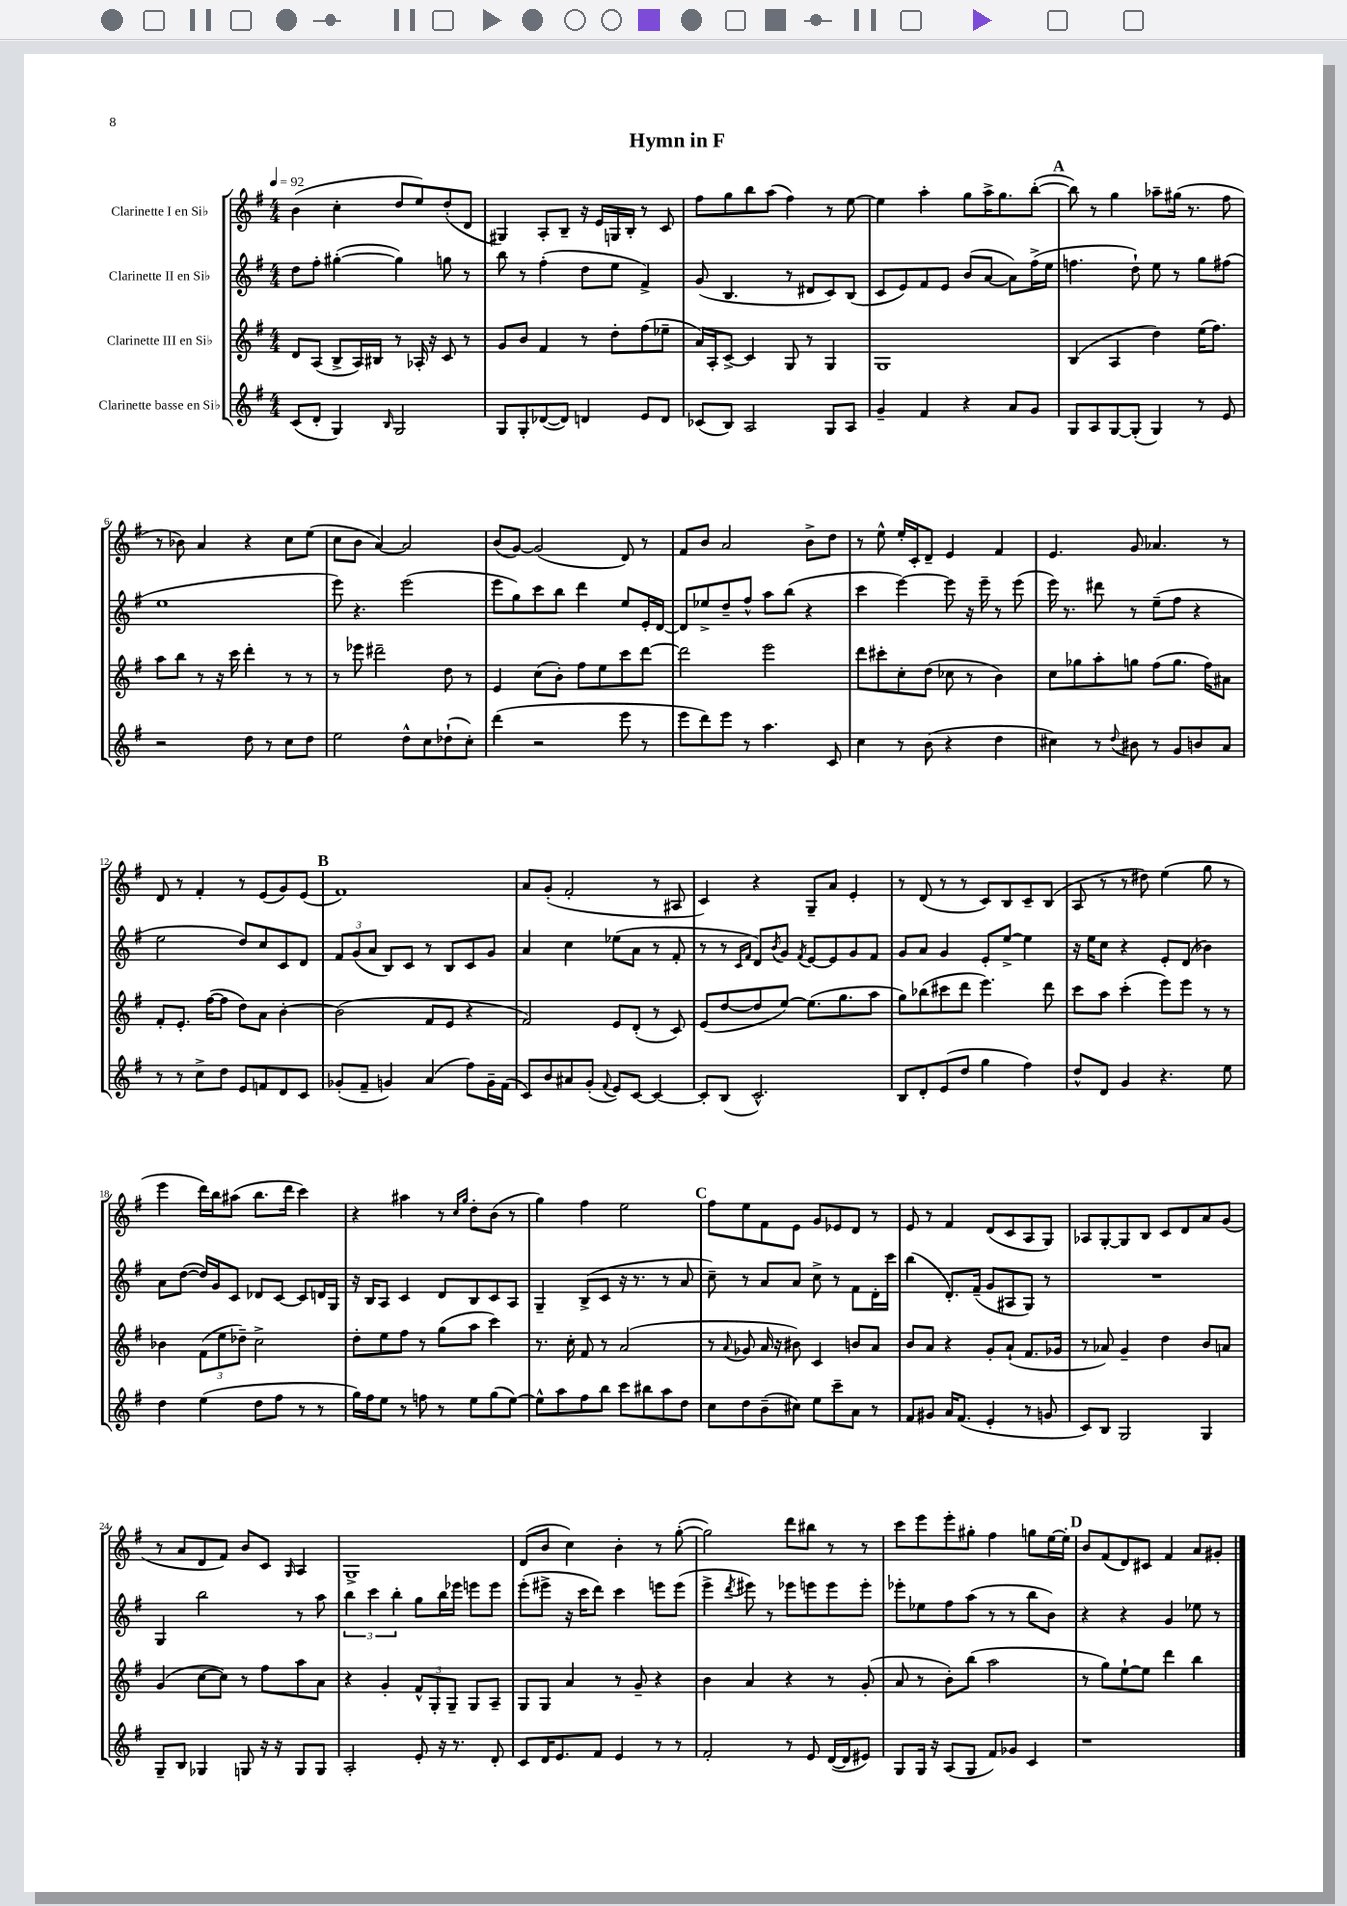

**kern	**kern	**kern	**kern
*part4	*part3	*part2	*part1
*staff4	*staff3	*staff2	*staff1
*I"Clarinette basse en Si♭	*I"Clarinette III en Si♭	*I"Clarinette II en Si♭	*I"Clarinette I en Si♭
*clefG2	*clefG2	*clefG2	*clefG2
*k[f#]	*k[f#]	*k[f#]	*k[f#]
*M4/4	*M4/4	*M4/4	*M4/4
*MM92	*MM92	*MM92	*MM92
=1	=1	=1	=1
(8c/L	8d/L	8dd\L	(4b\
8d'/J	(8A/J	8ff#'\J	.
4G/)	8B^/L	([4gg#X'\	4cc'\
.	16A/L)	.	.
.	16B#X/JJ	.	.
16qqB/	.	.	.
2G/	8r	4gg#\])	8dd/L
.	16A-X'/	.	8ee/)
.	16r	.	.
.	8c/	8ggn\	(8dd'/
.	8r	8r	8d/J
=2	=2	=2	=2
8G/L	8g/L	8bb\	4G#X/)
8G'/	8b/J	8r	.
([8d-X/	4f#/	(4ff#'\	8A'/L
8d-/J])	.	.	8B~/J
4dn/	8r	8dd\L	16r
.	.	.	16e/LL
.	8dd'\L	8ee\J	16Gn/
.	.	.	16B'/JJ
8e/L	(8ff#\	4f#^/)	8r
8d/J	8ee-X~\J	.	8c/
=3	=3	=3	=3
(8c-X/L	16a/LL)	(8g/	8ff#\L
.	16A'/J	.	.
8B/J)	[8c^/J	4.B/	8gg\
2A/	4c/]	.	8bb\
.	.	.	(8aa\J
.	8G/	8r	4ff#\)
.	8r	8d#X/L	.
8G/L	4G/	8c/)	8r
8A/J	.	(8B/J	[8ee\
=4	=4	=4	=4
4g~/	1G	8c/L	4ee\]
.	.	8e/)	.
4f#/	.	8f#/	4aa'\
.	.	8e/J	.
4r	.	(8b/L	8gg\L
.	.	[8a/J	16aa^\K
.	.	.	8.gg\
8a/L	.	8a\L])	.
8g/J	.	(16ff#^\L	([8bb'\J
.	.	16ee\JJ	.
!!LO:REH:place=s1:t=A
=5	=5	=5	=5
8G/L	(4B/	4.ffn\	8bb\])
8A/	.	.	8r
[8G/	4A/	.	4gg\
(8G'/J]	.	8dd`\)	.
4G/)	4dd\)	8ee\	8aa-X~\L
.	.	8r	(16gg#X\Jk
.	.	.	8.r
8r	(16ee\KL	8gg\L	.
.	8.ff#\J)	.	.
8e/	.	(8ff#X\J	8ff#\
!!LO:LB:g=z
=6	=6	=6	=6
2r	8aa\L	1ee	8r
.	8bb\J	.	8b-X\)
.	8r	.	4a/
.	16r	.	.
.	16ccc\	.	.
8dd\	4ddd'\	.	4r
8r	.	.	.
8cc\L	8r	.	8cc\L
8dd\J	8r	.	(8ee\J
=7	=7	=7	=7
2ee\	8r	8eee\)	8cc\L
.	8eee-X\	4.r	8b\J
.	2ddd#X~\	.	[4a/)
8dd^^\L	.	(2eee\	2a/]
8cc\	.	.	.
(8dd-X`\	8dd\	.	.
8cc'\J)	8r	.	.
=8	=8	=8	=8
(4ddd\	4e/	8eee\L	(8b/L
.	.	8gg\)	[8g/J)
2r	(8cc\L	8ccc\	(2g/]
.	8b'\J)	8bb\J	.
.	8ff#\L	4ddd\	.
.	8ee\	.	.
8eee\	8ccc\	8ee/L	8d/)
8r	[8ddd\J	16e'/L	8r
.	.	[16d/JJ	.
=9	=9	=9	=9
8eee\L	2ddd\]	8d/L]	8f#/L
8ddd\)	.	8ee-X^/	8b/J
8eee\J	.	8dd~/	2a/
8r	.	8ff#^^/J	.
4.aa\	2eee\	8aa\L	.
.	.	(8bb\J	.
.	.	4r	8b^\L
8c/	.	.	8dd\J
=10	=10	=10	=10
4cc\	8ddd\L	4ccc\	8r
.	8ccc#X'\	.	8ee^^\
8r	8cc'\	[4eee\)	16ee'/LL
.	.	.	16c'/J
(8b\	(8dd\J	.	8d~/J
4r	8cc-X\	8eee\]	4e/
.	8r	16r	.
.	.	16eee~\	.
4dd\	4b\)	8r	4f#/
.	.	(8eee\	.
=11	=11	=11	=11
4cc#X\)	8cc\L	16eee\)	4.e/
.	.	8.r	.
.	8gg-X\	.	.
8r	8aa'\	8ddd#X\	.
8qqdd/	.	.	.
8b#X\	8ggn\J	8r	8g/
8r	(8ff#\L	(8ee~\L	4.a-X/
8g/L	8.gg\J	8ff#\J	.
8bn/	.	4r	.
.	16ff#\KL)	.	.
8a/J	8a#X\J	.	8r
!!LO:LB:g=z
=12	=12	=12	=12
8r	8f#'/L	2ee\	8d/
8r	8.e'/J	.	8r
8cc^\L	.	.	4f#'/
.	([16ff#\KL	.	.
8dd\J	8ff#\J]	.	.
8e/L	8dd\L)	8dd/L)	8r
8fn/	8a\J	8cc/	(8e/L
8d/	[4b'\	8c/	8g/)
8c/J	.	8d/J	(8e/J
!!LO:REH:place=s1:t=B
=13	=13	=13	=13
(8g-X'/L	(2b\]	12f#/L	1f#)
.	.	(12g/	.
8f#~/J	.	.	.
.	.	12a/J	.
4gn/)	.	8B/L)	.
.	.	8c/J	.
(4a/	8f#/L	8r	.
.	8e/J	8B/L	.
8ff#\L)	4r	8c/	.
16g~\L	.	8g/J	.
(16f#\JJ	.	.	.
=14	=14	=14	=14
8c/L)	2f#/)	4a/	8a/L
8b/	.	.	(8g'/J
8a#X/	.	4cc\	2f#'/
(8g'/J	.	.	.
8qqf#/	.	.	.
8e/L)	8e/L	(8ee-X\L	.
[8c/J	(8d'/J	8a\J	.
4c/_	8r	8r	8r
.	8c/)	8f#'/	8A#X/
=15	=15	=15	=15
8c'/L]	(8e/L	8r	4c/)
(8B/J	[8dd/	8r	.
.	.	16qqc/LL	.
.	.	16qqf#/JJ	.
2.c^^/)	8dd/]	8d/L)	4r
.	.	8qb/	.
.	[8ee/J)	8g/J	.
.	.	8qf#/	.
.	(8.ee\L]	[8e/L	8G~/L
.	.	8e/]	8a/J
.	8.gg\	.	.
.	.	8g/	4e'/
.	8aa\J	8f#/J	.
=16	=16	=16	=16
8B/L	8gg\L)	8g/L	8r
8d'/	(8bb-X\	8a/J	(8d/
(8e/	8ccc#X\	4g/	8r
8dd/J	8ddd\J	.	8r
4gg\	4.eee\)	8e'/L	8c/L)
.	.	[8ee^/J	8B/
4ff#\)	.	4ee\]	8c~/
.	8ddd\	.	(8B/J
=17	=17	=17	=17
8dd^^/L	8ccc\L	16r	8A/
.	.	16ee\KL	.
8d/J	8aa\J	8cc\J	8r
4g/	(4ccc'\	4r	8r
.	.	.	8dd#X\)
4.r	8eee\L)	8e'/L	(4ee\
.	8eee\J	(8d/J	.
.	8r	4b-X\)	8gg\
8ee\	8r	.	8r
!!LO:LB:g=z
=18	=18	=18	=18
4dd\	4b-X\	8a\L	4eee\
.	.	([8dd\J	.
(4ee\	(12f#\L	16dd/LL])	16ddd\LL)
.	.	16g/J	16bb\J
.	12ee\	.	.
.	.	8c/J	(8aa#X\J
.	12dd-X~\J)	.	.
8dd\L	2cc^\	8d-X/L	8.bb\L
8ff#\J	.	[8c/J	.
.	.	.	16ddd\Jk
8r	.	8c/L]	4ccc\)
8r	.	16dn/L	.
.	.	16G/JJ	.
=19	=19	=19	=19
16gg\LL)	8dd'\L	16r	4r
16ff#\J	.	16B/KL	.
8ee\J	8ee\	8A/J	.
8r	8ff#\J	4c/	4aa#X\
8ffn\	8r	.	.
8r	(8gg\L	8d/L	8r
.	.	.	16qqcc/LL
.	.	.	16qqgg/JJ
8ee\L	8aa\J	8B/	8dd'\L
(8gg\	4ccc\)	8c/	(8b\J
[8ee\J)	.	8A/J	8r
=20	=20	=20	=20
8ee^^\L]	8.r	4G~/	4gg\)
8aa\	.	.	.
.	16cc'\	.	.
8ff#\	8f#/	(8B^/L	4ff#\
8bb\J	8r	8c/J	.
8ccc\L	(2a/	16r	2ee\
.	.	8.r	.
8bb#X\	.	.	.
8aa\	.	8r	.
8dd\J	.	8a/	.
!!LO:REH:place=s1:t=C
=21	=21	=21	=21
8cc\L	8r	8cc~\)	8ff#\L
.	8qqa/	.	.
8dd\	8g-X/	8r	8ee\
(8b~\	16a/	8a/L	8f#\
.	16r	.	.
8cc#X\J)	8b#X\)	8a/J	8e\J
8ee\L	4c/	8cc^\	8g/L
8ccc~\	.	8r	8e-X/
8a\J	8bn/L	8f#\L	8d/J
8r	8a/J	16d'\L	8r
.	.	16ccc\JJ	.
=22	=22	=22	=22
8f#/L	8b/L	(4bb\	8e/
8g#X/J	8a/J	.	8r
16a/KL	4r	8.d'/L)	4f#/
(8.f#/J	.	.	.
.	.	(16f#~/Jk	.
4e'/	8g'/L	8g/L	(8d/L
.	(8a`/J	8A#X/	8c/
8r	8.f#/L	8G/J)	8A/
8gn/	.	8r	8G/J)
.	16g-X/Jk	.	.
=23	=23	=23	=23
8c/L)	8r	1r	8A-X/L
8B/J	8a-X/)	.	[8G'/
2G/	4g~/	.	8G/]
.	.	.	8B/J
.	4dd\	.	8c/L
.	.	.	8d/
4G/	8b/L	.	8a/
.	8an/J	.	(8g/J
!!LO:LB:g=z
=24	=24	=24	=24
8G~/L	(4g/	4G/	8r
8B/J	.	.	8a/L
4G-X/	[8cc\L	2bb\	8d/
.	8cc\J])	.	8f#/J)
8Gn/	8r	.	8b/L
16r	8ff#\L	.	8c/J
16r	.	.	.
.	.	.	16qqG/
8G/L	8aa\	8r	4A/
8G/J	8a\J	8aa\	.
=25	=25	=25	=25
2A'/	4r	6bb\	1G^
.	.	6ccc\	.
.	4g'/	.	.
.	.	6bb'\	.
8e'/	12f#^^/L	8gg\L	.
.	12G'/	.	.
16r	.	16bb\L	.
.	12G~/J	.	.
8.r	.	16eee-X\JJ	.
.	8G/L	8eeen\L	.
8d'/	8A~/J	8eee\J	.
=26	=26	=26	=26
8c/L	8G/L	(8eee'\L	(8d/L
16d/K	8G/J	8eee#X^\J	8b/J
8.e/	.	.	.
.	4a/	16r	4cc\)
.	.	16ccc\KL	.
8f#/J	.	8ddd\J)	.
4e/	8r	4ccc\	4b'\
.	8g~/	.	.
8r	4r	8eeen\L	8r
8r	.	(8eee\J	([8gg'\
=27	=27	=27	=27
2f#'/	4b\	4eee^\	2gg\])
.	.	8qddd/	.
.	4a/	8eee#X\)	.
.	.	8r	.
8r	4r	8eee-X\L	8ddd\L
8e/	.	8eeen\	8bb#X\J
([16d/LL	8r	8eee\	8r
16d/J]	.	.	.
8e#X/J)	(8g'/	8eee'\J	8r
=28	=28	=28	=28
8G/L	8a/	8eee-X'\L	8ccc\L
16G/Jk	8r	8ee-X\	8eee\
16r	.	.	.
(8A/L	8b'\L)	8ff#\	8eee'\
8G/J	(8bb\J	(8aa\J	8gg#X'\J
8f#/L)	2aa\	8r	4ff#\
8g-X/J	.	8r	.
4c/	.	8bb\L	8ggn\L
.	.	8b\J)	[16ee\L
.	.	.	16ee'\JJ]
!!LO:REH:place=s1:t=D
=29	=29	=29	=29
1r	8r	4r	8b/L
.	8gg\L)	.	(8f#/
.	[8ee`\	4r	8d/)
.	8ee\J]	.	8c#X/J
.	4ddd\	4g/	4f#/
.	4bb\	8ee-X\	8a/L
.	.	8r	8g#X'/J
==	==	==	==
*-	*-	*-	*-
